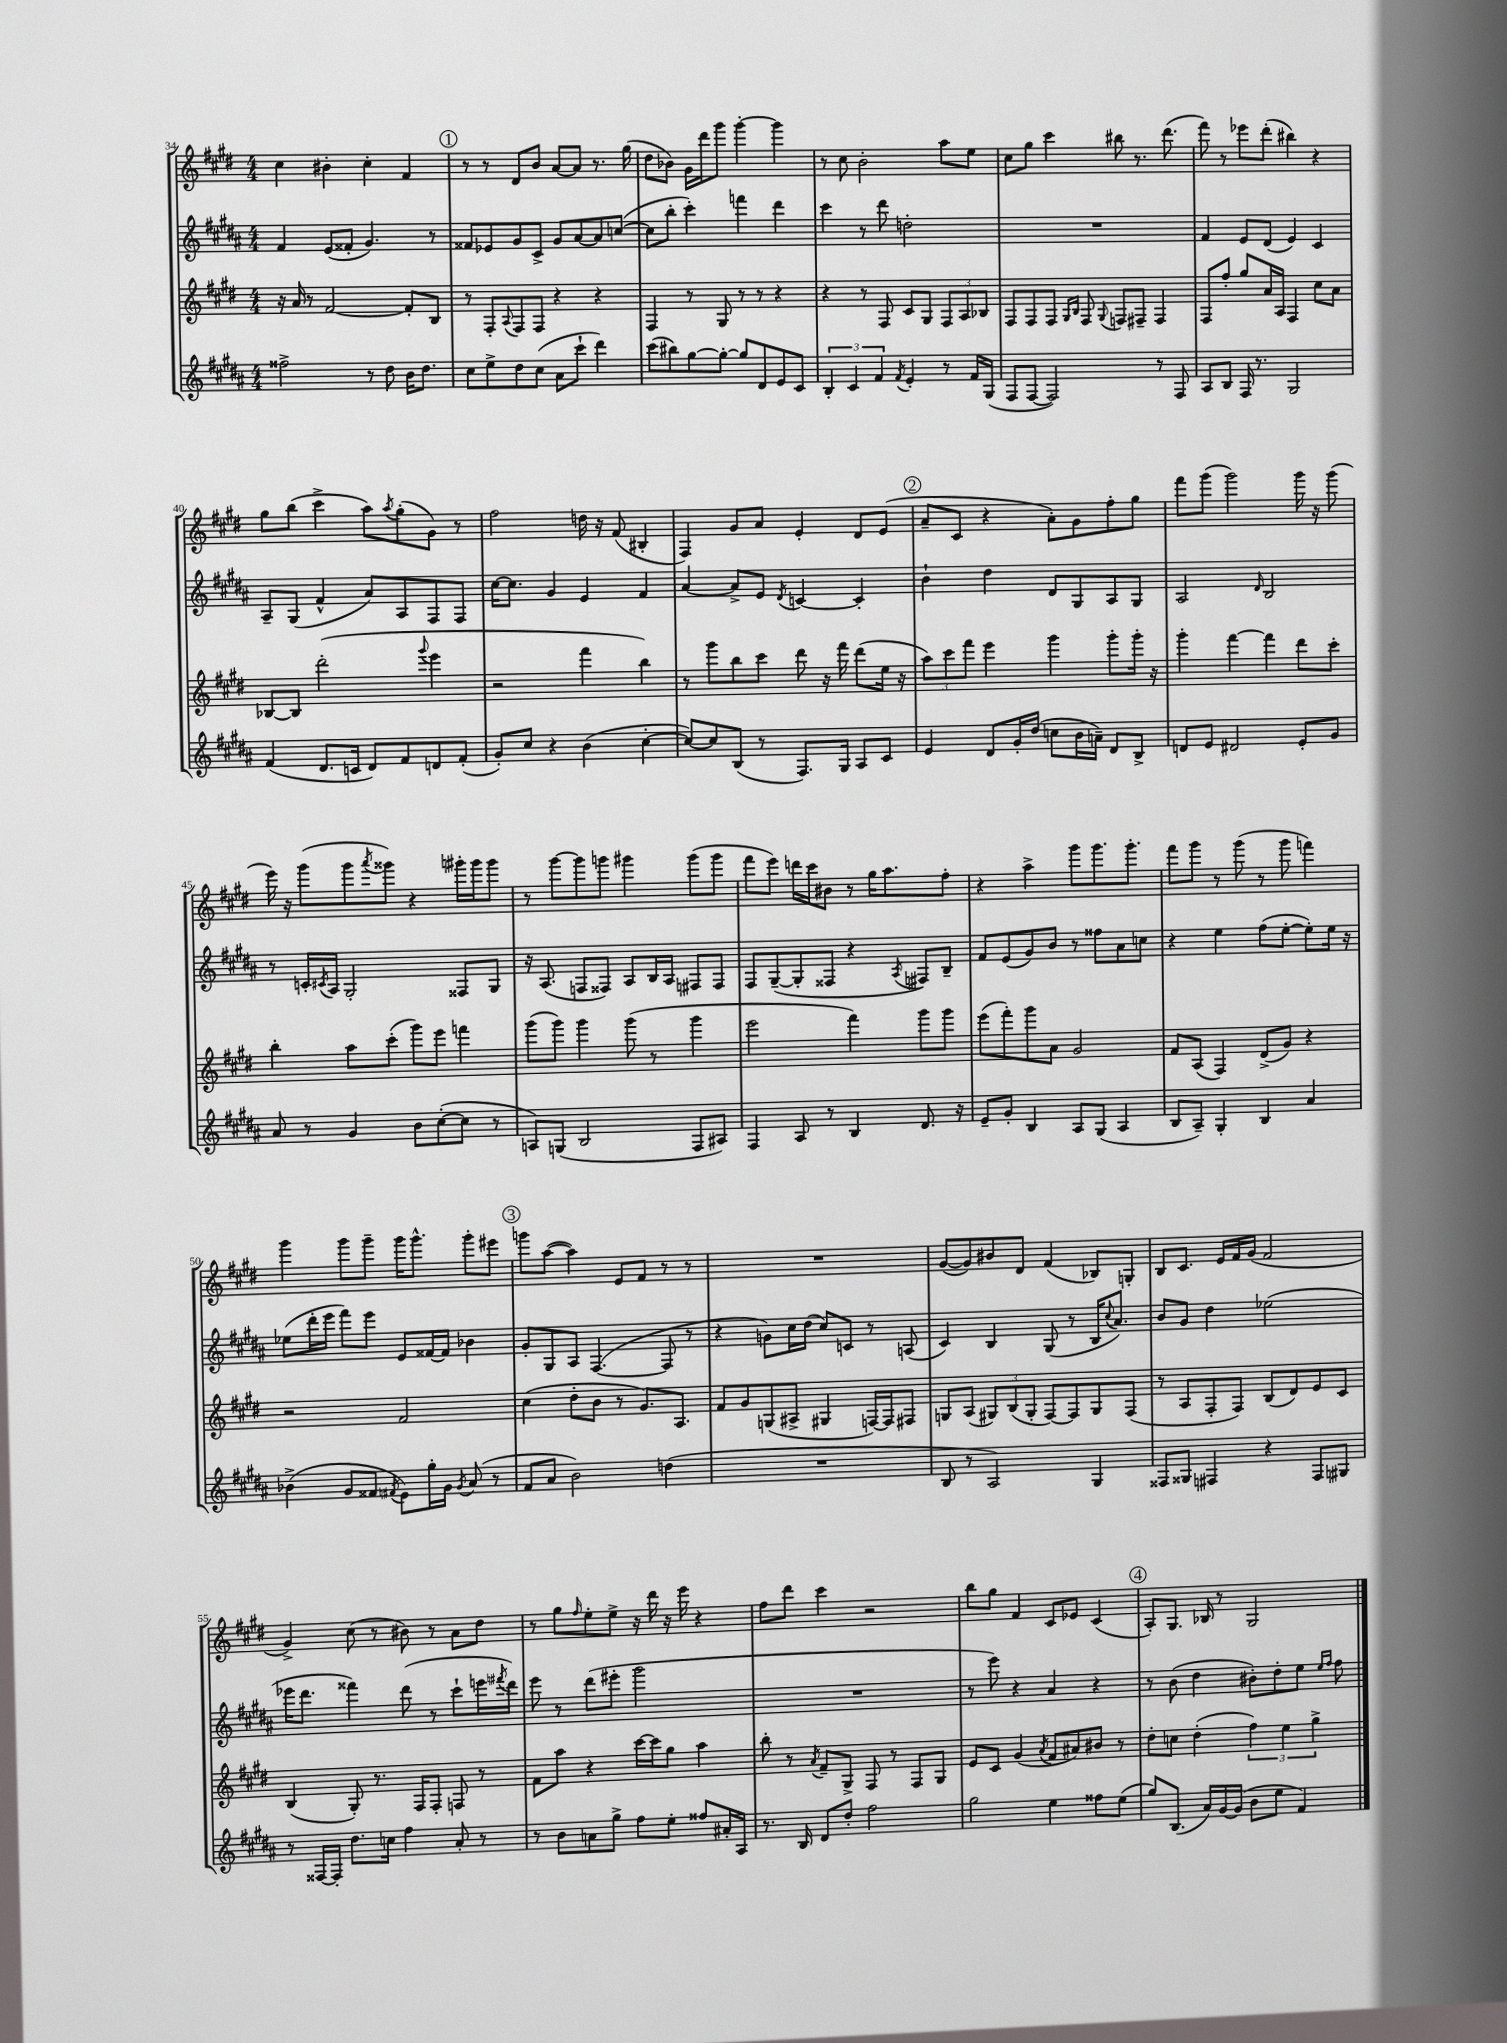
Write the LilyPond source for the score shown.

<<
\new StaffGroup <<
\new Staff = "s0" {
    \clef treble \key e \major \numericTimeSignature \time 4/4
    cis''4 bis'4-. cis''4-. fis'4 |
    \mark \markup { \circle "1" } r8 r8 dis'8 b'8 a'8~ a'8 r8. gis''16( |
    dis''8 bes'8) gis'16 dis'''16 gis'''8 gis'''4~-. gis'''4 |
    r8 cis''8 b'2-. a''8 e''8 |
    cis''8 gis''8 cis'''4 bis''8 r8. dis'''8.( |
    fis'''8) r8 ees'''8 dis'''8-.( bis''4) r4 |
    gis''8 b''8( cis'''4-> a''8) \acciaccatura { a''8 } gis''8-.( gis'8) r8 |
    fis''2 d''16 r16 fis'8( bis4-. |
    fis4) gis'8 a'8 e'4-. dis'8 e'8( |
    \mark \markup { \circle "2" } a'8-- cis'8 r4 a'8-.) gis'8 fis''8-. gis''8 |
    fis'''8 gis'''8( gis'''2) gis'''16 r16 gis'''8( |
    e'''16) r16 gis'''8( gis'''8 \acciaccatura { a'''8 } gisis'''8) r4 gis'''16-. gis'''16 gis'''8 |
    r8 gis'''8~ gis'''8 g'''8 gis'''4 gis'''8( gis'''8 |
    fis'''8 e'''8) d'''16 cis'''16 bis'8 r8 gis''16 a''8. fis''8-. |
    r4 a''4-> gis'''8 gis'''8. gis'''8.-. |
    fis'''8 gis'''8 r8 gis'''8( r8 gis'''8 f'''4) |
    gis'''4 gis'''8 gis'''8-- gis'''16 gis'''8.-^ gis'''8-. eis'''8 |
    \mark \markup { \circle "3" } g'''8 a''8~( a''4) e'8 fis'8 r8 r8 |
    R1 |
    gis'8~( gis'8) bis'8 dis'8 fis'4( bes8) g8-. |
    b8 cis'8. e'16 fis'16 gis'16( fis'2 |
    gis'4->) cis''8( r8 bis'8) r8 a'8 dis''8 |
    r8 gis''8 \grace { fis''16 } e''8-. e''8-> r16 dis'''16 r16 e'''16 r4 |
    fis''8 dis'''8 cis'''4 r2 |
    b''8 gis''8 fis'4 cis'8 ees'8 cis'4( |
    \mark \markup { \circle "4" } a8-.) gis8. bes16 r8 gis2 \bar "|." |
}
\new Staff = "s1" {
    \clef treble \key b \major \numericTimeSignature \time 4/4
    fis'4 e'8( fisis'8-. gis'4.) r8 |
    \mark \markup { \circle "1" } fisis'8 ees'8 gis'8 cis'8-> gis'8 ais'8~ ais'8 c''8~( |
    c''8 b''8-. cis'''4-.) f'''4 dis'''4 |
    cis'''4 r8 dis'''8 d''2-. |
    R1 |
    fis'4 e'8 dis'8( e'4) cis'4 |
    ais8-- gis8( fis'4-^ ais'8) ais8 fis8 fis8 |
    cis''16~ cis''8. gis'4 e'4 fis'4 |
    ais'4~ ais'8-> e'8 \acciaccatura { dis'8 } c'4~ c'4-. |
    \mark \markup { \circle "2" } b'4-! dis''4 dis'8 gis8 ais8 gis8 |
    ais2 \grace { dis'16 } b2 |
    r8 c'16-. \acciaccatura { cis'8 } ais16 gis2-. fisis8 gis8 |
    r16 ais8.( f8 fisis8) ais8 b16 ais16 fis8 fis8 |
    fis8 gis8~--( gis8-. fisis8 r4 \acciaccatura { ais8 } fis8) b8-- |
    fis'8 e'8( gis'8) b'8 r8 fisis''8 ais'8 c''8 |
    r4 e''4 fis''8( e''8~-. e''8-.) e''16 r16 |
    ees''8( dis'''16-. e'''16 fis'''8) e'''8 e'8 fisis'16~ fisis'16 bes'4 |
    \mark \markup { \circle "3" } gis'8-. gis8 ais8 fis4.~( fis8 r8 |
    r4 g'8) cis''16 dis''16( cis''8) c'8 r8 a8( |
    cis'4) b4 gis8( r8 b16 \appoggiatura { cis''8 } ais'8.) |
    b'8 gis'8 dis''4 ees''2( |
    ees'''16 dis'''8. fisis'''4) dis'''8( r8 cis'''8-! e'''16 \acciaccatura { fis'''8 } dis'''16) |
    e'''8 r8 dis'''8( eis'''8-. gis'''2 |
    R1 |
    r8 e'''8) r4 ais'4 r4 |
    \mark \markup { \circle "4" } r8 b'8( dis''4 bis'8-.) dis''8-. e''8 \grace { e''16 fis''16 } fis''8 \bar "|." |
}
\new Staff = "s2" {
    \clef treble \key e \major \numericTimeSignature \time 4/4
    r16 a'16 r8 fis'2~ fis'8-. b8 |
    \mark \markup { \circle "1" } r8 fis8-. \appoggiatura { a8 } fis8 fis8 r4 r4 |
    fis4 r8 gis8 r8 r8 r4 |
    r4 r8 fis8 cis'8 gis8 \tuplet 3/2 { fis8 a8 bes8 } |
    fis8 fis8 fis8 \grace { gis16 b16 } fis8 \appoggiatura { gis8 } f8 fis8-- fis4 |
    fis8 fis''8-. gis''8 a'16 a16 fis4 cis''8 a'8 |
    bes8~ bes8 dis'''2-.( \appoggiatura { gis'''8 } e'''4 |
    r2 fis'''4 b''4) |
    r8 gis'''8 b''8 cis'''8 dis'''8 r16 fis'''16 dis'''8( e''16 r16 |
    \mark \markup { \circle "2" } \tuplet 3/2 { a''8) cis'''8 fis'''8 } e'''4 gis'''4 gis'''8-. gis'''16-. r16 |
    gis'''4-. fis'''4~ fis'''4 dis'''8 cis'''8-. |
    b''4-. a''8 cis'''8-.( gis'''8) e'''8 f'''4 |
    gis'''8( gis'''8) gis'''4 gis'''8( r8 gis'''4 |
    e'''2 fis'''4) gis'''8 gis'''8 |
    e'''8( fis'''8-.) gis'''8 a'8 gis'2 |
    fis'8 a8( fis4) dis'8->( gis'8) r4 |
    r2 fis'2 |
    \mark \markup { \circle "3" } cis''4( dis''8-. b'8 r8 gis'8.) a8. |
    fis'8 gis'8 g8( ais8-> gis4 f16~) f16 fis8 |
    g8 a8( \tuplet 3/2 { gis8) b8( gis8-. } fis8~) fis8 gis8 fis8( |
    r8 a8 fis8-. fis8) b8( dis'8) e'8 cis'8 |
    b4( gis8-.) r8. fis16 fis8-. f8 r8 |
    fis'8 a''8 r4 cis'''16~ cis'''16 gis''8 a''4 |
    b''8-. r8 \acciaccatura { a'8 } fis'8-- gis8-> fis8 r8 fis8 gis8 |
    e'8 cis'8 gis'4( \acciaccatura { a'8 } fis'8 ais'8) bis'8 r8 |
    \mark \markup { \circle "4" } dis''8-. c''8 dis''4-.( \tuplet 3/2 { fis''4) e''4 gis''4-> } \bar "|." |
}
\new Staff = "s3" {
    \clef treble \key b \major \numericTimeSignature \time 4/4
    fisis''2-> r8 dis''8 b'16 dis''8. |
    \mark \markup { \circle "1" } cis''8 e''8-> dis''8 cis''8( ais'8 cis'''8-! dis'''4) |
    cis'''8( bis''8) gis''8~ gis''8~-. gis''8 dis'8 e'8 cis'8 |
    \tuplet 3/2 { b4-. cis'4 fis'4 } \acciaccatura { fis'8 } e'4-. r8 fis'16 gis16( |
    fis8 fis8~ fis2) r8 fis8 |
    ais8 b8 fis16 r8. gis2 |
    fis'4( dis'8. c'16 dis'8) fis'8 d'8 fis'8-.( |
    gis'8-.) cis''8 r4 b'4( cis''4~-. |
    cis''8~) cis''8 b8( r8 fis8.) gis16 ais8 cis'8 |
    \mark \markup { \circle "2" } e'4 dis'8 gis'16-. dis''16( c''8 b'16 a'16--) dis'8 b8-> |
    d'8 e'8 dis'2 e'8-. gis'8 |
    ais'8 r8 gis'4 b'8 cis''8~-.( cis''8 r8 |
    a8) g8( b2 fis8 ais8) |
    fis4 ais8 r8 b4 dis'8. r16 |
    e'8-- gis'8-. b4 ais8 gis8( ais4 |
    b8 ais8--) gis4-. b4 ais'4 |
    bes'4->( gis'8 fisis'8 \acciaccatura { fis'8 } e'8) gis''16-. gis'16 \acciaccatura { gis'8 } ais'8( r8 |
    \mark \markup { \circle "3" } fis'8 ais'8 b'2) d''4( |
    R1 |
    b8 r8 ais2) gis4 |
    fisis8 gisis8 fis4 r4 fis8 gis8 |
    r8 fisis16~ fisis16-. dis''8. c''16 fis''4 ais'8-. r8 |
    r8 b'8 a'8 gis''8-> fis''8 e''8-. fisis''8 ais'16-. ais16 |
    r8. b16 dis'8 dis''8-. fis''2 |
    gis''2 e''4 fisis''8 e''8( |
    \mark \markup { \circle "4" } gis''8) b8.( ais'16) gis'16~ gis'16( b'8 e''8 fis'4) \bar "|." |
}
>>
>>
\layout { \context { \Score currentBarNumber = #34 } }
